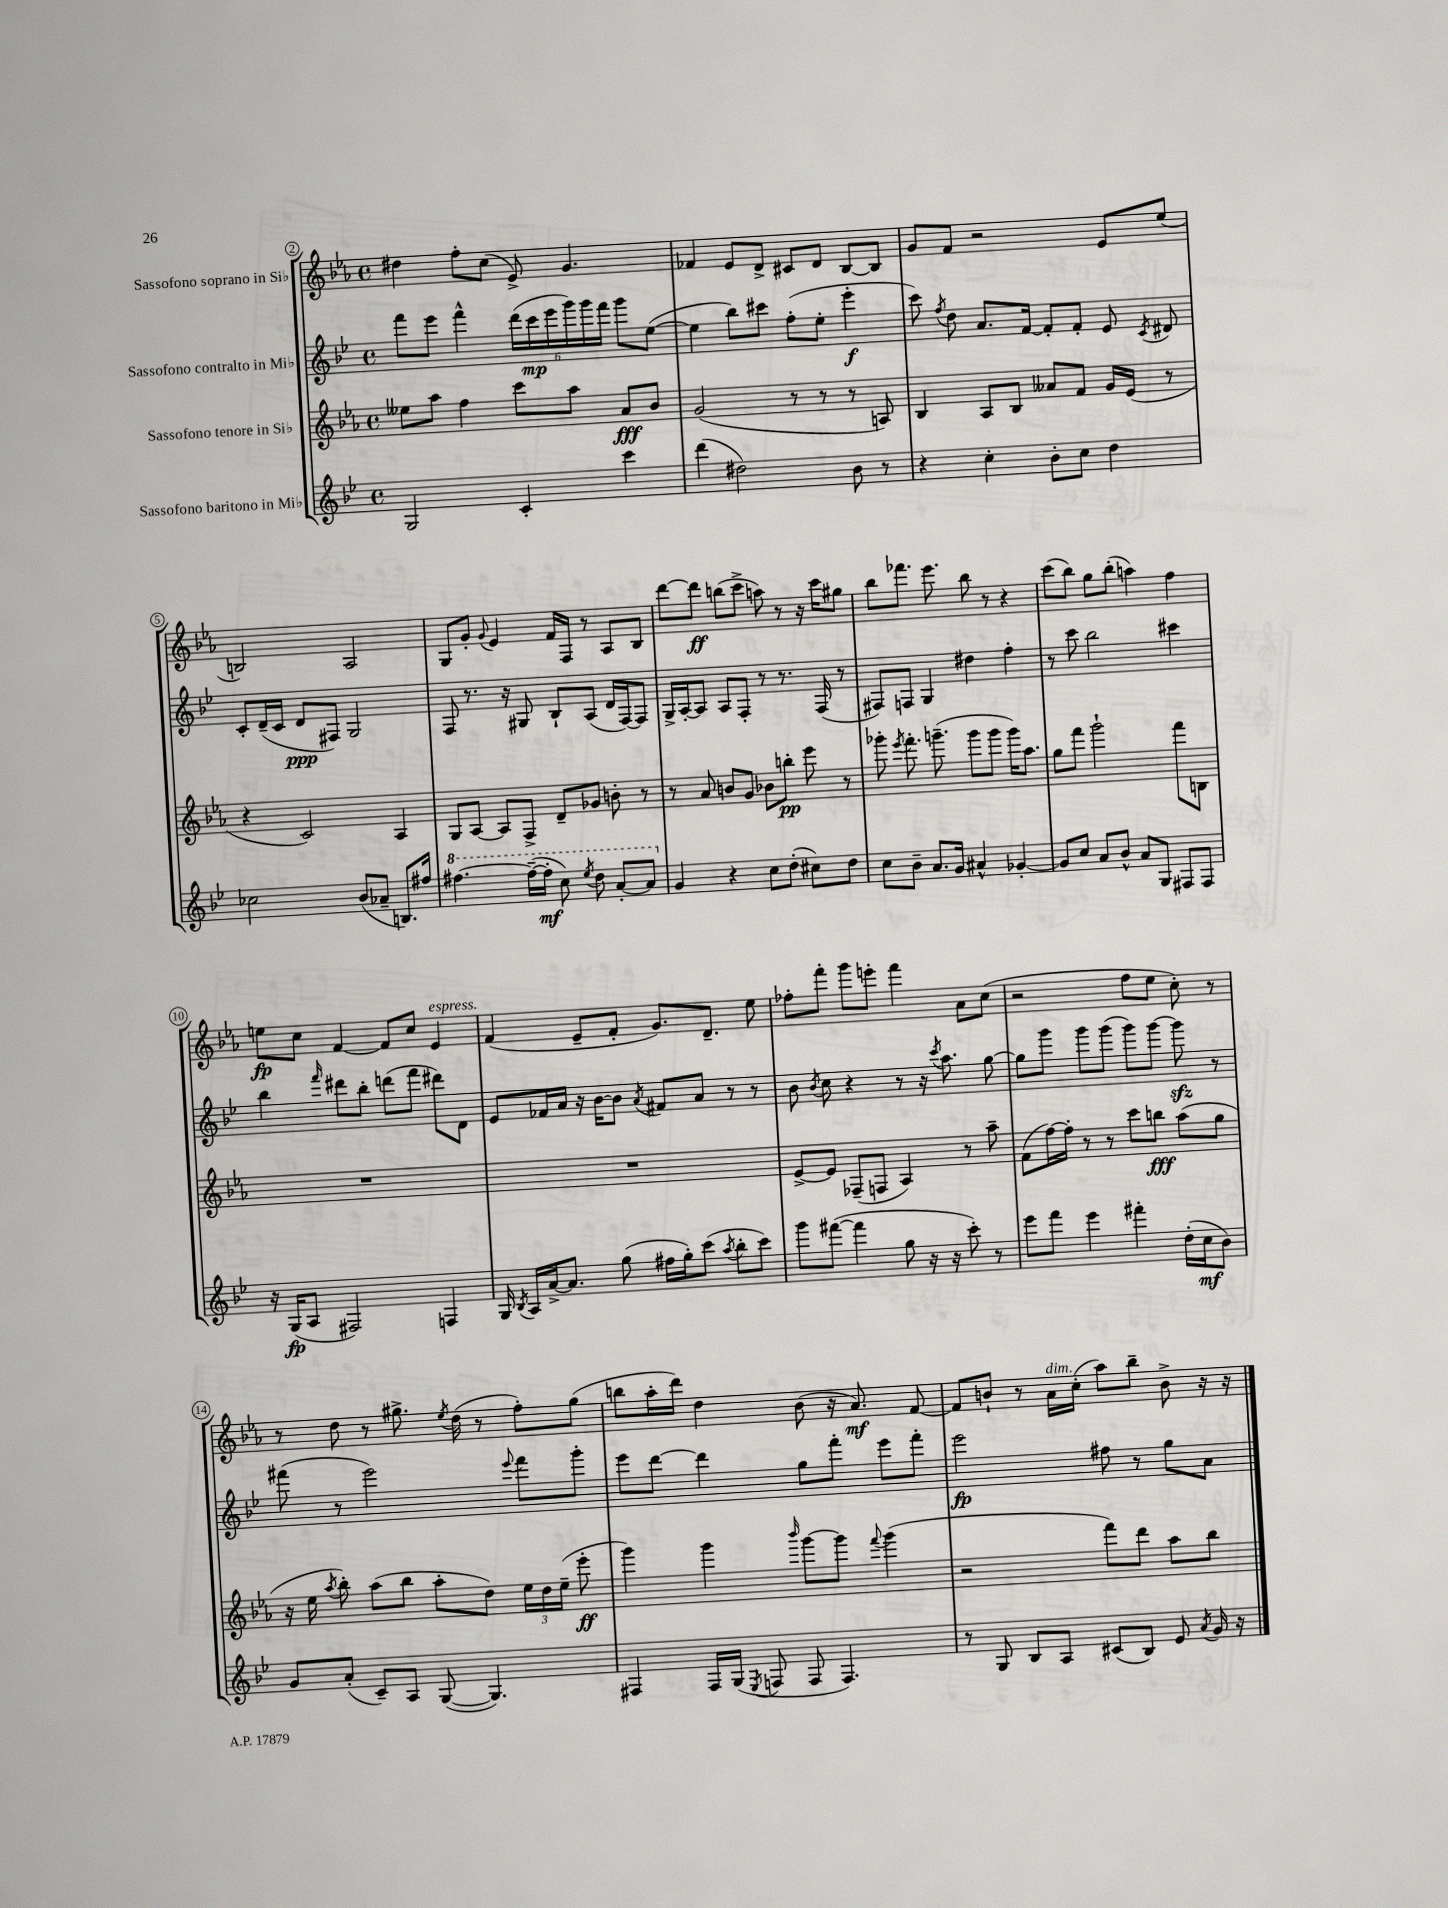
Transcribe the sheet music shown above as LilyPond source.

<<
\new StaffGroup <<
\new Staff = "s0" \with { instrumentName = "Sassofono soprano in Sib" } {
    \clef treble \key ees \major \defaultTimeSignature \time 4/4
    \autoBeamOff dis''4 f''8[-. c''8]( ees'8->) g'4. |
    fes'4 ees'8[ d'8]-> cis'8[ d'8] bes8[~ bes8] |
    g'8[ f'8] r2 ees'8[ ees''8]( |
    b2) aes2 |
    g8[ g'8]-. \appoggiatura { g'8 } ees'4 f'16[ f16] r8 aes8[ bes8] |
    d'''8[~ d'''8]\ff b''8[( c'''8]-> a''8) r8 r16 c'''16[ gis''8] |
    bes''8[ fes'''8.] ees'''8. bes''8 r8 r4 |
    c'''8[( bes''8]) g''8[ bes''8]-.( a''4) f''4 |
    e''8[\fp c''8] f'4~ f'8[ c''8] ees'4^\markup { \italic "espress." } |
    f'4( ees'8[-- f'8]-. g'8.[) d'8.]-- ees''8 |
    fes''8[-. f'''8]-. g'''8[ e'''8]-. f'''4 aes'8[ c''8]( |
    r2 f''8[ ees''8] c''8-.) r8 |
    r8 d''8 r8 gis''8.-> \acciaccatura { ees''8 } d''16( r8 f''8[-.) gis''8]( |
    b''8[ aes''16-. d'''16]) d''4 bes'8( r16 aes'8.\mf) f'8~ |
    f'8[ b'8]-! r8 aes'16[^\markup { \italic "dim." } c''16]-.( aes''8[) bes''8]-- b'8-> r16 r16 \bar "|." |
}
\new Staff = "s1" \with { instrumentName = "Sassofono contralto in Mib" } {
    \clef treble \key bes \major \defaultTimeSignature \time 4/4
    \autoBeamOff f'''8[ ees'''8] f'''4-^ \tuplet 6/4 { d'''16[( c'''16\mp ees'''16 g'''16) g'''16 f'''16] } g'''8[ ees''8]~( |
    ees''4 bes''8[) cis'''8] f''8[-.( ees''8]-. ees'''4-.\f |
    c'''8) \acciaccatura { f''8 } d''8 a'8.[ f'16]~ f'8[-. f'8]-. ees'8 \acciaccatura { c'8 } dis'8 |
    c'8[-. d'16--( c'16] d'8[\ppp fis8]) g2 |
    f8 r8. r16 gis8 bes8[-! a8]( d'16[ f16~) f8] |
    g16[-> a16~-. a8] a8[ f8]-. r8 r8. f16( r8 |
    fis8[) f8] g4 dis''4 f''4-. |
    r8 c'''8 bes''2 cis'''4 |
    bes''4 \grace { f'''16 } dis'''8[ bes''8]-. d'''8[( f'''8] dis'''8[) d'8] |
    ees'8[ fes'16 a'16] r16 bes'16[~ bes'8] \acciaccatura { a'8 } fis'8[ a'8] r8 r8 |
    bes'8 \acciaccatura { bes'8 } c''8 r4 r8 r16 \acciaccatura { c'''8 } a''8. g''8~ |
    g''8[ g'''8] g'''8[ g'''8]( g'''8[) g'''8]~ g'''8\sfz r8 |
    fis'''8( r8 ees'''2) \appoggiatura { ees'''8 } fis'''8[ g'''8]-. |
    ees'''8[ d'''8]~ d'''4 g''8[ f'''8]-. ees'''8[ f'''8]-. |
    ees'''2\fp fis''8 r8 g''8[ a'8] \bar "|." |
}
\new Staff = "s2" \with { instrumentName = "Sassofono tenore in Sib" } {
    \clef treble \key ees \major \defaultTimeSignature \time 4/4
    \autoBeamOff eeses''8[ aes''8] f''4 c'''8[ aes''8] aes'8[\fff bes'8] |
    g'2( r8 r8 r8 a8) |
    bes4 aes8[ bes8] aeses'8[ f'8] g'16[ ees'16]( r8 |
    r4 c'2) aes4 |
    g8[ aes8]~ aes8[ f8]-> d'8[-- ges'8] b'8-. r8 |
    r8 aes'8 b'8[ g'8] bes'8[ b''8]-.\pp ees'''8 r8 |
    ges'''8-. \acciaccatura { ees'''8 } f'''8.-. g'''8.--( g'''8[ g'''8] g'''16[) aes''8.] |
    g''8[ f'''8] g'''2-! f'''8[ b8] |
    R1 |
    R1 |
    ees'8[~-> ees'8] fes8[--( f8] aes4) r8 aes''8-- |
    f'8[( f''16~) f''16]-. r8 r8 c'''8[ b''8]\fff aes''8[( g''8] |
    r16 ees''16 \acciaccatura { aes''8 } bes''8-.) aes''8[( bes''8] aes''8[-. d''8]) \tuplet 3/2 { ees''16[ d''16 ees''16]--( } ees'''8-.\ff |
    g'''4) g'''4 \grace { bes'''16 } g'''8[~ g'''8] \appoggiatura { f'''8 } g'''4( |
    r2 f'''8[) d'''8] aes''8[ bes''8] \bar "|." |
}
\new Staff = "s3" \with { instrumentName = "Sassofono baritono in Mib" } {
    \clef treble \key bes \major \defaultTimeSignature \time 4/4
    \autoBeamOff g2 c'4-. c'''4 |
    d'''4( dis''2) bes'8 r8 |
    r4 c''4-. bes'8[-. c''8] d''4 |
    ces''2 bes'8[( aes'8]-- b8.[) fis''16] |
    \ottava #1 fis'''4.~ fis'''16[~--( fis'''16]-.\mf c'''8) \acciaccatura { ees'''8 } d'''8 a''8[~-. a''8] \ottava #0 |
    g'4 r4 c''8[ d''8]-.( cis''8[) d''8] |
    c''8[ bes'8]-- a'8.[ g'16] ais'4-^ ges'4~-. |
    ges'8[ c''8] a'8[ bes'8]-^ a'8[ g8] fis8[ fis8] |
    r16 g16[\fp( a8] fis2) f4 |
    g16 \acciaccatura { bes8 } a16[ a'16~-> a'8.] g''8( fis''16[ g''16-.) c'''8]( \acciaccatura { a''8 } bes''8[-. c'''8]) |
    g'''8[ fis'''8]~( fis'''4 g''8 r16 r16 c'''8-.) r8 |
    ees'''8[ f'''8] ees'''4 fis'''4-. d''16[-.( c''16\mf bes'8]) |
    g'8[ a'8]-.( c'8[--) a8] g8~( g4.) |
    fis4 fis16[ g16]( \acciaccatura { ees8 } f8 f8 f4.) |
    r8 g8 bes8[ a8] cis'8[( bes8]) ees'8 \acciaccatura { a'8 } g'16 r16 \bar "|." |
}
>>
>>
\layout { \context { \Score currentBarNumber = #2 \override BarNumber.stencil = #(make-stencil-circler 0.1 0.3 ly:text-interface::print) } }
